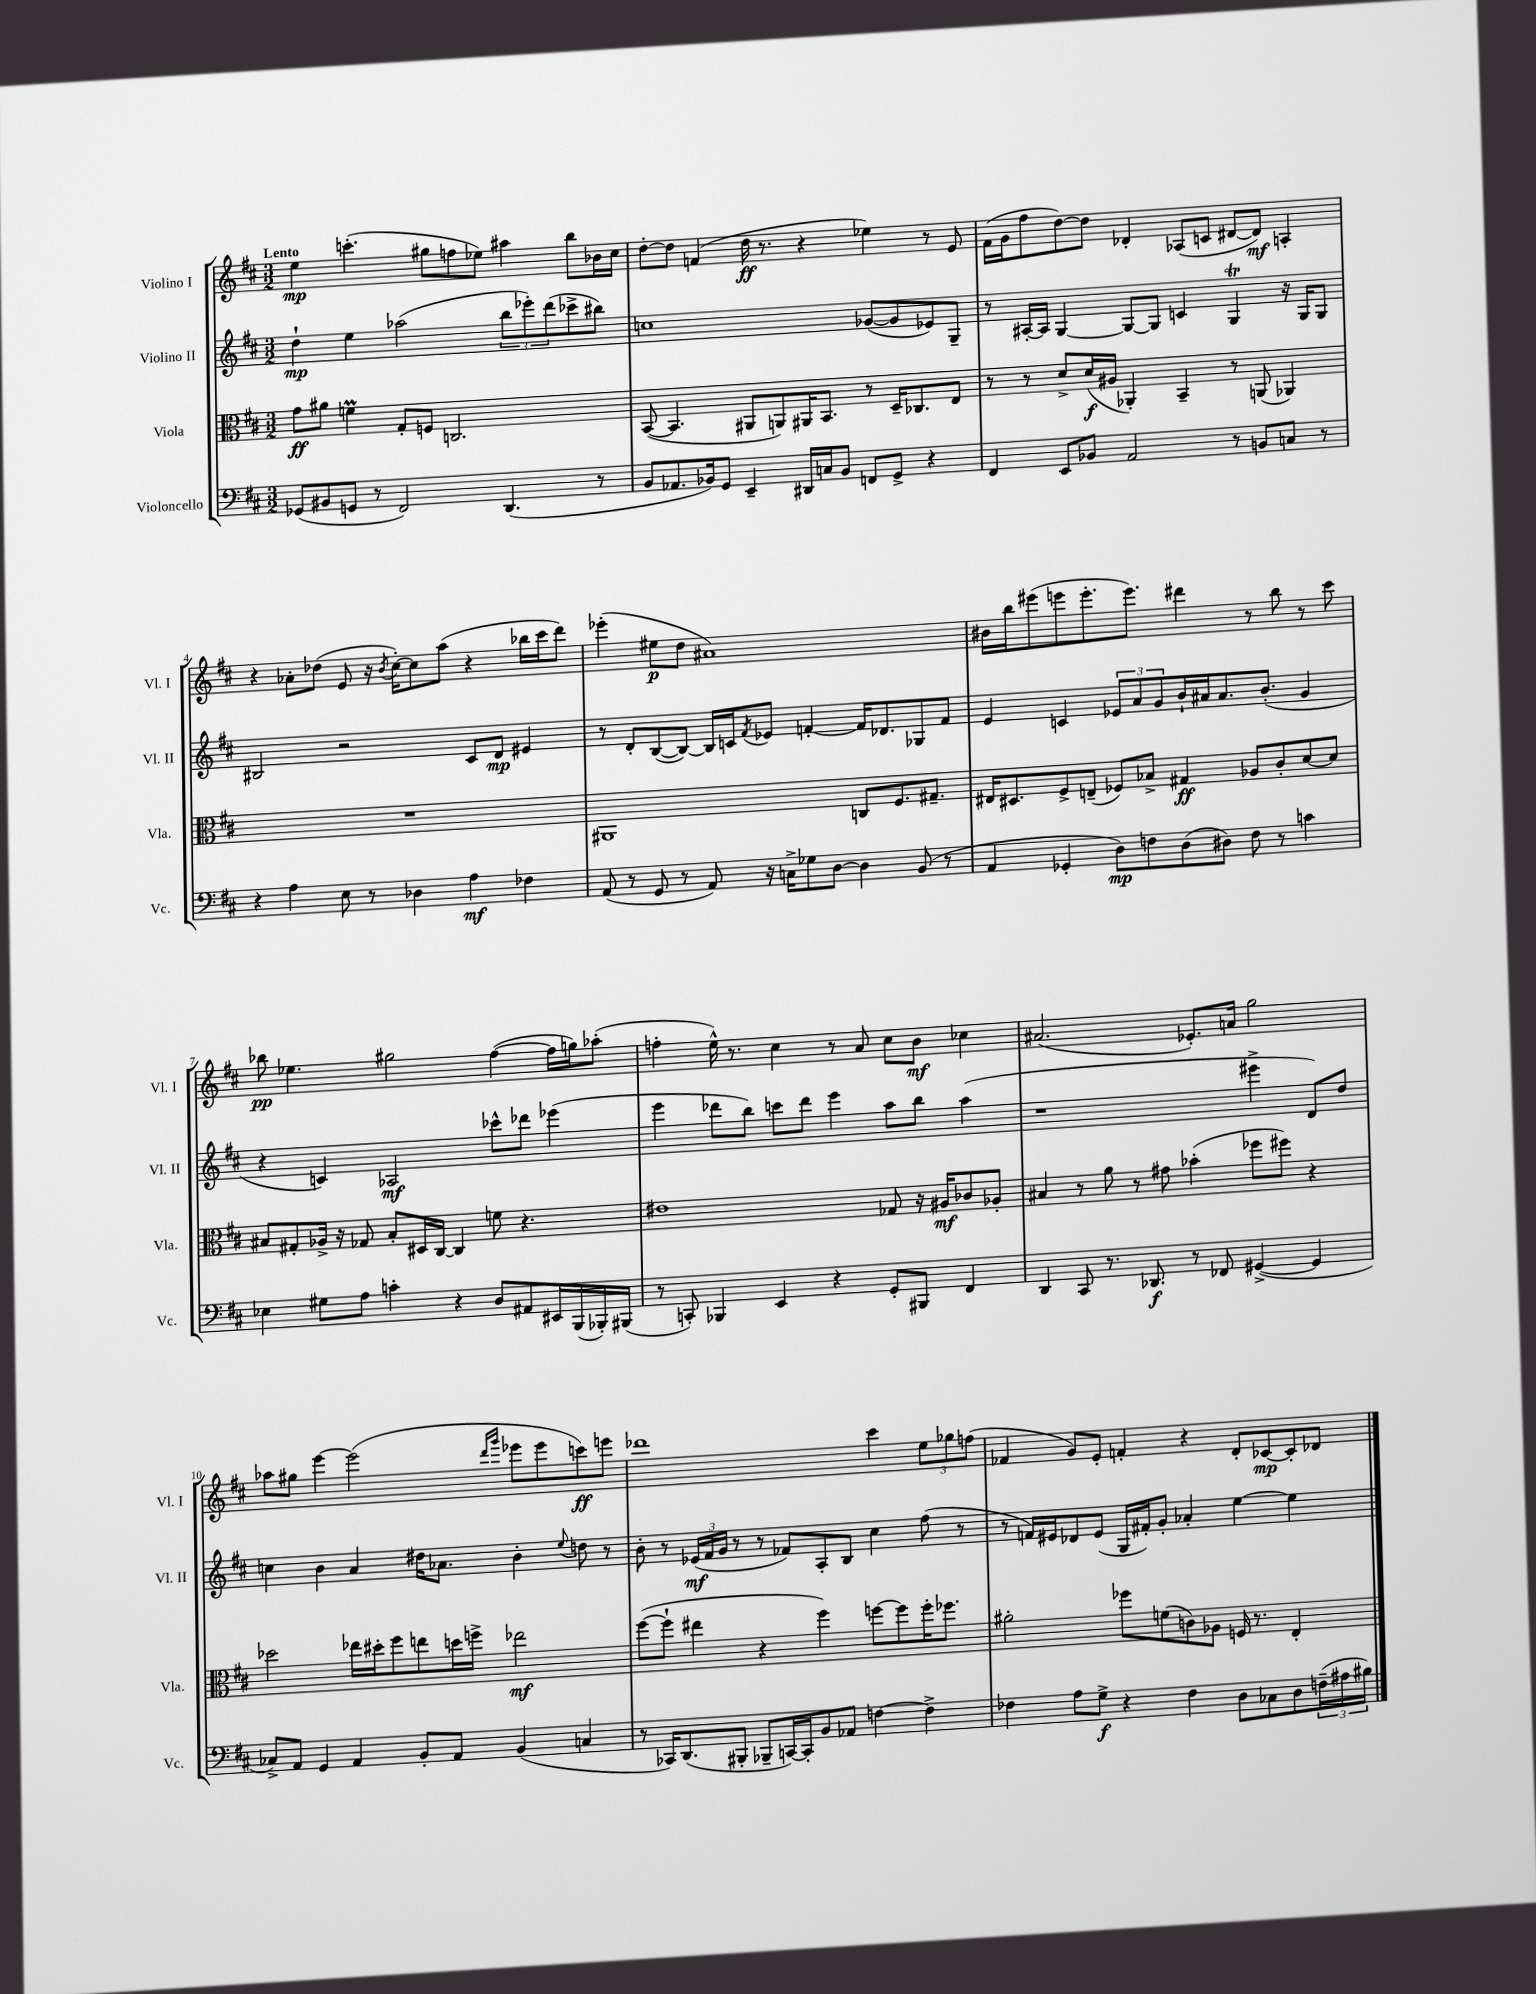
<<
\new StaffGroup <<
\new Staff = "s0" \with { instrumentName = "Violino I" shortInstrumentName = "Vl. I" } {
    \clef treble \key d \major \numericTimeSignature \time 3/2 \tempo "Lento"
    e''4\mp c'''4.-.( gis''8 f''8 ees''8) ais''4 b''8 bes'16 cis''16 |
    d''8~-. d''8 f'4( d''16\ff r8. r4 ees''4) r8 e'8 |
    fis'16( g'16 fis''8 d''8~) d''8 des'4-. aes8( c'8 dis'8~ dis'8\mf) a4-. |
    r4 aes'8-. des''8( e'8 r16 \acciaccatura { b'8 } cis''16~-.) cis''8 a''8( r4 bes''16 cis'''16 d'''8) |
    ees'''4-.( eis''8\p d''8 ais'1) |
    bis'16 b''16 eis'''8( e'''8 e'''8.-. e'''8.) dis'''4 r8 b''8 r8 cis'''8 |
    bes''8\pp ees''4. gis''2 fis''4~( fis''16 g''16) aes''8-.( |
    f''4-. e''16-^) r8. cis''4 r8 a'8 cis''8 b'8\mf ces''4 |
    ais'2.( ees'8.-.) a'16 g''2 |
    aes''8 gis''8 e'''4~ e'''2( \grace { d'''16 g'''16 } ees'''8 ees'''8 c'''8\ff) e'''8 |
    des'''1 cis'''4 \tuplet 3/2 { e''8 ges''8 f''8( } |
    fes'4 g'8) e'8-. f'4-. r4 d'8-. ces'8~\mp ces'8-. des'8 \bar "|." |
}
\new Staff = "s1" \with { instrumentName = "Violino II" shortInstrumentName = "Vl. II" } {
    \clef treble \key d \major \numericTimeSignature \time 3/2
    d''4-!\mp e''4 aes''2( \tuplet 3/2 { b''8 ees'''8-.) d'''8( } ces'''8-> bis''8) |
    c''1 ges'8~( ges'8 ees'8) g8-- |
    r8 ais16~-. ais16 g4~ g8~ g8 c'4 g4\trill r16 g16 g8 |
    bis2 r2 cis'8 d'8\mp eis'4 |
    r8 d'8-. b8~( b8~) b16 c'16 \acciaccatura { fis'8 } ees'8 f'4~-. f'16 des'8. ges8 f'8 |
    e'4 c'4 \tuplet 3/2 { ees'8 a'8 g'8 } b'16-! ais'16 ais'8. b'8.-.( g'4 |
    r4 c'4) aes2\mf ces'''8-^ des'''8 ees'''4( |
    e'''4 des'''8 b''8) c'''8 des'''8 e'''4 a''8 b''8 a''4( |
    r1 eis'''4-> d'8) d''8 |
    c''4 b'4 a'4 dis''16 aes'8. b'4-. \appoggiatura { e''8 } d''8 r8 |
    b'8-. r8 \tuplet 3/2 { ees'16\mf( fis'16 g'16 } r8 r8 fes'8) a8-. b8 cis''4 fis''8( r8 |
    r8 f'16) eis'16 des'8 eis'8( g16 fis'16-.) g'8-. aes'4-. e''4~ e''4 \bar "|." |
}
\new Staff = "s2" \with { instrumentName = "Viola" shortInstrumentName = "Vla." } {
    \clef alto \key d \major \numericTimeSignature \time 3/2
    g'8\ff ais'8 f'4\prall g8-. f8 c2. |
    b,8~( b,4. ais,8 a,8) ais,16 b,8. r8 d16-- ces8. e8 |
    r8 r8 d'8-> d'16\f( ais16 aes,4-.) b,4-- r8 a,8( aes,4) |
    R1. |
    ais,1 c8 fis8. gis8.-- |
    eis16 dis8. fis8-> e8--( fes8) bes8-> gis4\ff aes8 cis'8-. d'8~ d'8 |
    bis8 gis8-. aes16-> r16 ges8 bis8-. dis16 cis16~ cis4 f'8 r4. |
    eis'1 ges8 r16 ais16\mf ces'8 aes8-. |
    bis4 r8 a'8 r8 gis'8 bes'4-.( fes''8 fis''8) r4 |
    des''2 ees''16 dis''16-. fis''8 e''8 d''16 f''16-> ees''2\mf |
    fis''8~( fis''8-! eis''4 r4 fis''4) f''8~ f''8 f''16-. fes''8. |
    ais'2-. fes''8 f'8( c'8) aes8 f16 r8. e4-. \bar "|." |
}
\new Staff = "s3" \with { instrumentName = "Violoncello" shortInstrumentName = "Vc." } {
    \clef bass \key d \major \numericTimeSignature \time 3/2
    ges,8( bis,8 g,8 r8 fis,2) d,4.( r8 |
    b,8 aes,8. bes,16) g,8 e,4-- dis,16 c16 bes,8 f,8 g,8-> r4 |
    fis,4 e,8 bes,8 a,2 r8 b,8 c8 r8 |
    r4 a4 e8 r8 des4 a4\mf fes4 |
    a,8( r8 g,8 r8 a,8) r16 c16-> ges8 d8~ d4 b,8( r8 |
    a,4 ges,4-. d8\mp) f8 d8( dis8) f8 r8 c'4 |
    ees4 gis8 a8 c'4-. r4 d8 ais,8 eis,16 b,,16( bes,,16-.) bis,,16( |
    r8 c,8-.) bes,,4 e,4 r4 g,8-. bis,,8 fis,4 |
    d,4 cis,8 r8. des,8.\f r8 fes,8 gis,4~->( gis,4 |
    ces8->) a,8 g,4 a,4 b,8-. a,8 b,4( c4 |
    r8 ces,16) d,8.( bis,,8-. bes,,8-- c,16~) c,16-. b,8 aes,8 f4~ f4-> |
    fes4 a8 g8->\f r4 fes4 d8 ces8 d8 \tuplet 3/2 { f16--( ais16 bis16) } \bar "|." |
}
>>
>>
